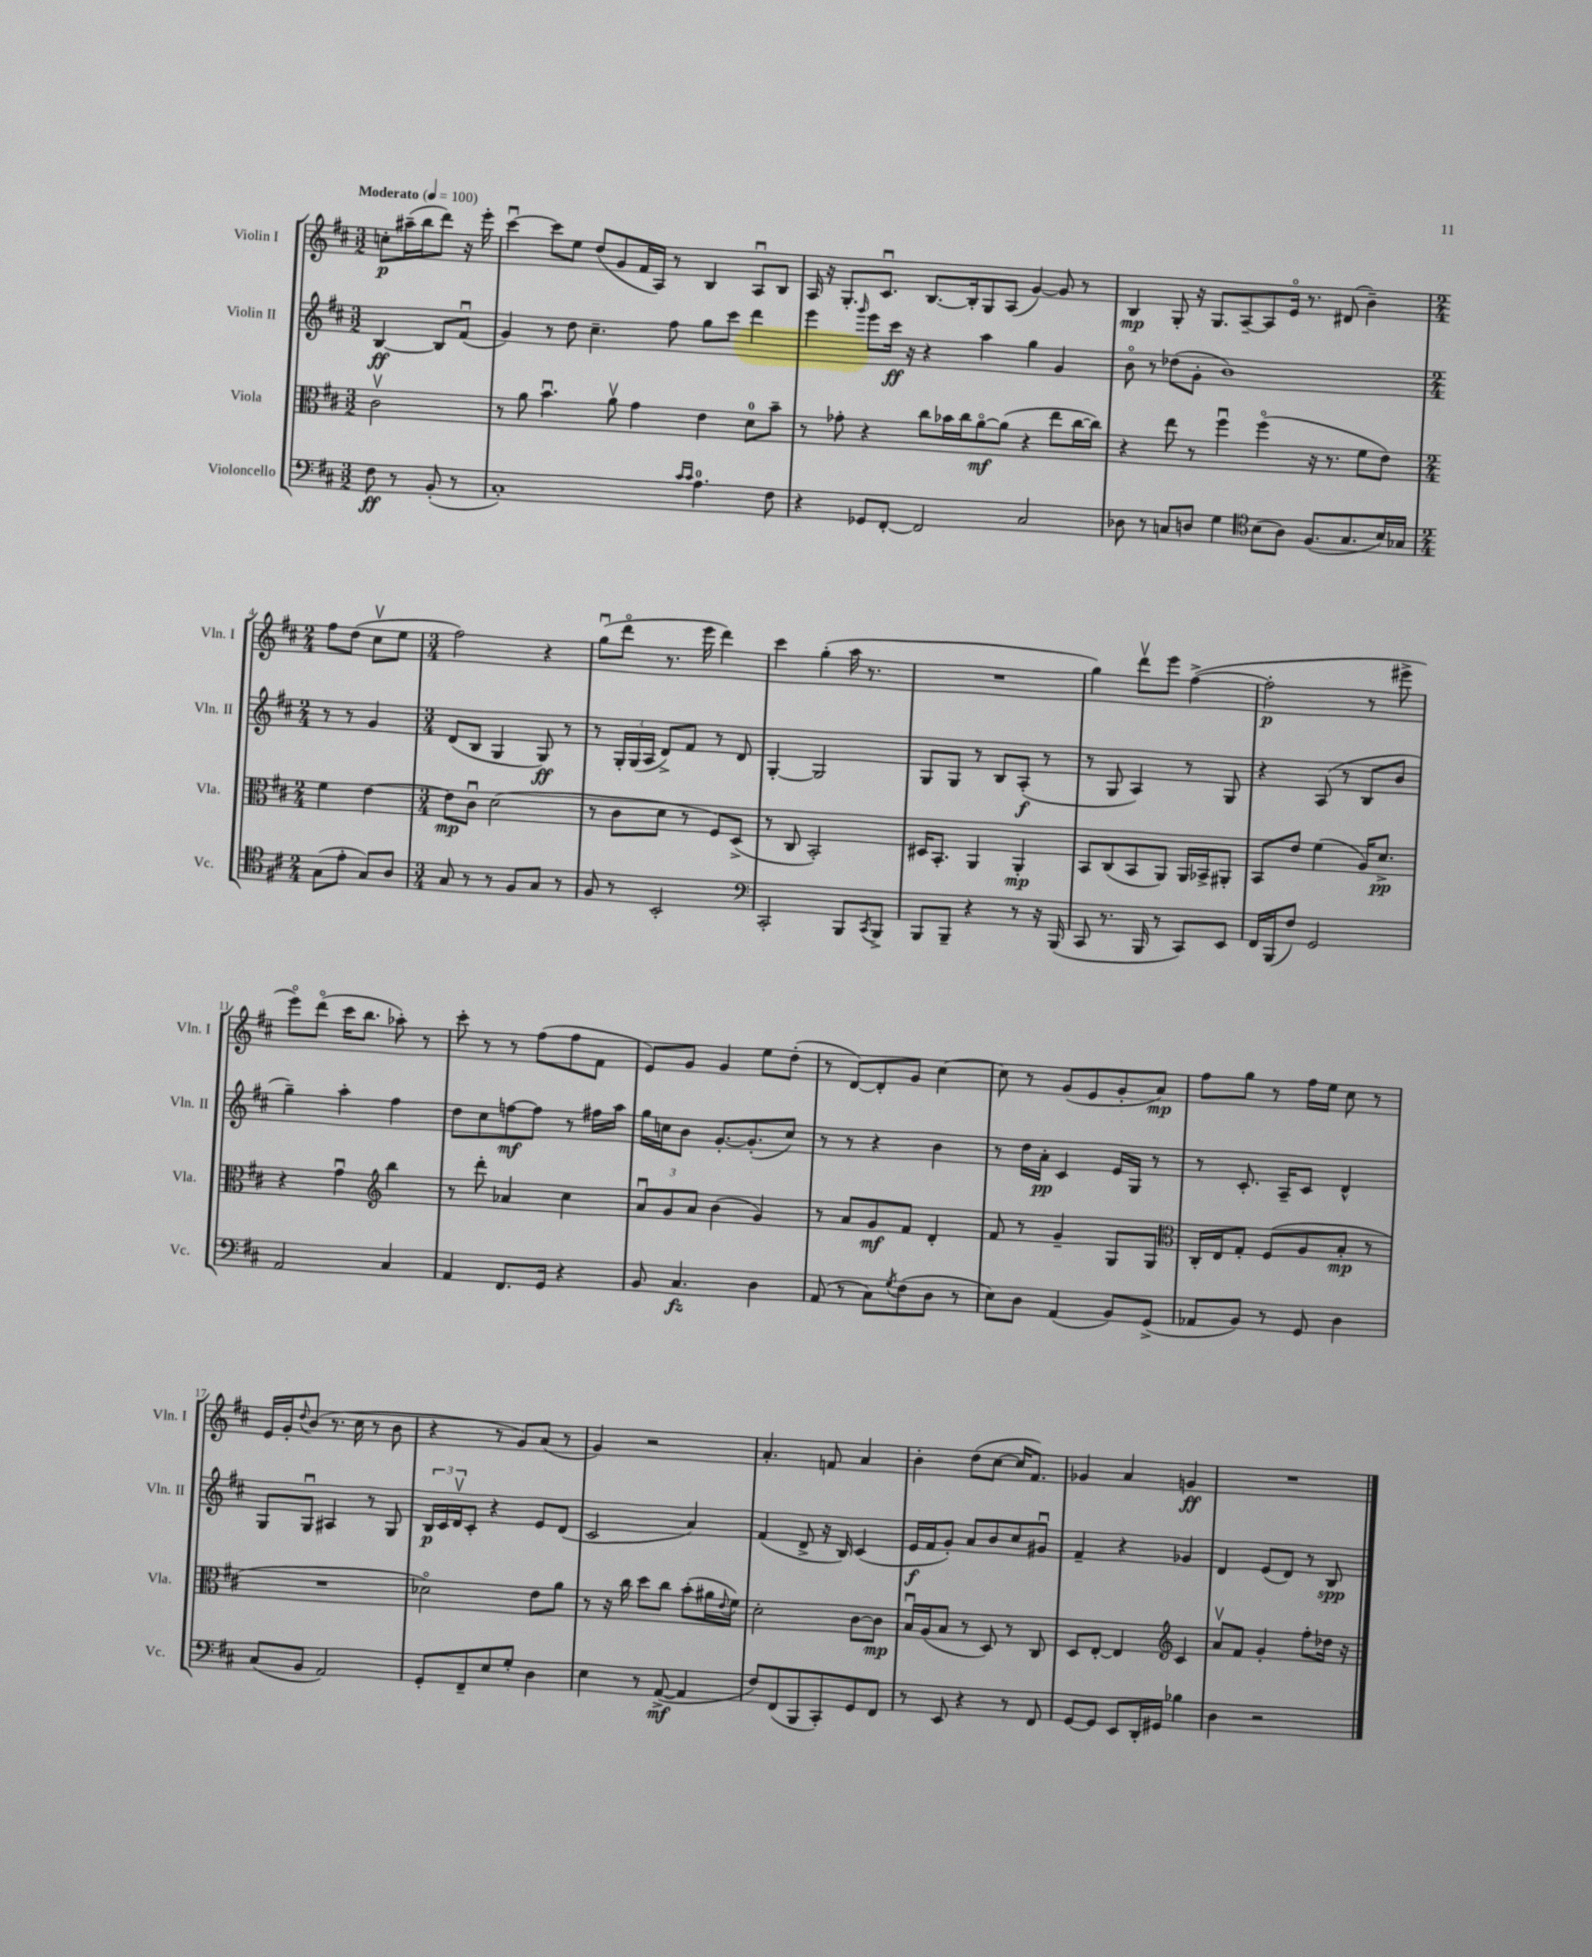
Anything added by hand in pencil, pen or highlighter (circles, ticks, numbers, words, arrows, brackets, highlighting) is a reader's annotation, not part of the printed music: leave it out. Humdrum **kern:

**kern	**kern	**kern	**kern
*staff4	*staff3	*staff2	*staff1
*clefF4	*clefC3	*clefG2	*clefG2
*k[f#c#]	*k[f#c#]	*k[f#c#]	*k[f#c#]
*M3/2	*M3/2	*M3/2	*M3/2
*MM100	*MM100	*MM100	*MM100
8F#	2c#v	[4B	8cc'
8r	.	.	(16aa#~
.	.	.	16bb
(8BB'	.	8B]	8ddd)
8r	.	(8f#u	16r
.	.	.	16eee'
=	=	=	=
1C#')	8r	4g)	[4ccc#u
.	8a	.	.
.	4.bu	8r	8ccc#]
.	.	8dd	8ee
.	.	4.cc#~	(8dd
.	8av	.	8g
.	4g	.	16f#
.	.	.	16A)
.	.	8ff#	8r
16qqc#	.	.	.
16qqc#	.	.	.
4.A	4e	8gg	4B
.	.	8ccc#	.
.	8d	4ddd	8Au
8F#	8b~	.	8B
=	=	=	=
4r	8r	4eee	16A
.	.	.	16r
.	8g-'	.	8.G'
.	.	16qqggg	.
8GG-	4r	8eee	.
.	.	.	8.c#u
[8FF#'	.	16ccc#	.
.	.	16r	.
2FF#]	8cc#	4r	[8.B
.	16b-	.	.
.	16cc#	.	16B']
.	[8ao	4aa	8G
.	(8a]	.	(8A
2C#	4r	4gg	[4g)
.	8ee	4g	8g]
.	[16cc#	.	8r
.	16cc#])	.	.
=	=	=	=
8D-	4r	8bo	4B
8r	.	8r	.
8C	8ee	(8dd-	8G'
8D	8r	8g'	16r
.	.	.	8.G
4G	4ff#u	1b)	.
.	.	.	[8A~
*clefC4	*	*	*
(8B	(4ff#o	.	8A]
8A)	.	.	16eo
.	.	.	8.r
(8.F#	16r	.	.
.	8.r	.	.
.	.	.	(8d#
8.G	.	.	.
.	8f#	.	4b~)
16B)	8e)	.	.
16G-	.	.	.
=	=	=	=
*M2/4	*M2/4	*M2/4	*M2/4
(8G	4f#	8r	8ff#
8e'	.	8r	(8dd
8G)	[4e	4g	8cc#v
8A	.	.	8ee
=	=	=	=
*M3/4	*M3/4	*M3/4	*M3/4
8G	8e]	(8d	2ff#)
8r	8c#u	8B	.
8r	(2d	4G	.
8F#	.	.	.
8G	.	8G)	4r
8r	.	8r	.
=	=	=	=
8F#	8r	8r	(8ggu
8r	8c#	24G'	8dddo
.	.	(24G	.
.	.	24A	.
2BB'	8d	8d^)	8.r
.	8r	8f#	.
.	.	.	16eee
.	8F#)	8r	4ddd)
.	(8D^	8d	.
=	=	=	=
*clefF4	*	*	*
2CC#'	8r	[4G'	4ccc#
.	8C#	.	.
.	2BB')	2G]	(4gg'
8BBB	.	.	16aa
.	.	.	8.r
8qCC#	.	.	.
8BBB^	.	.	.
=	=	=	=
8BBB	16D#	8G	2.r
.	8.BB'	.	.
8BBB~	.	8G	.
4r	4AA	8r	.
.	.	8B	.
8r	4AA'	(8A'	.
16r	.	8r	.
(16BBB	.	.	.
=	=	=	=
8CC#	8BB	8r	4gg)
8.r	(8C#	8G	.
.	8BB	4A)	8dddv
16BBB	.	.	.
8r	8AA)	.	8eee
8CC#)	16AA	8r	([4ff#^
.	16BB-^	.	.
8EE	8AA#'	8G	.
=	=	=	=
16FF#	8BB	4r	2ff#']
(16BBB	.	.	.
8F#)	8e	.	.
2GG	(4f#	(8A	.
.	.	8r	.
.	16A)	8B	8r
.	8.d^	.	.
.	.	8b	8eee#^
=	=	=	=
2AA	4r	4gg~)	8eeeo)
.	.	.	(8dddo
.	4gu	4aa'	16ccc#
.	.	.	8.bb
*	*clefG2	*	*
4C#	4bb	4ff#	8aa-')
.	.	.	8r
=	=	=	=
4AA	8r	8dd	8ccc#'
.	8ddd'	8cc#	8r
8.FF#	4a-	[8ff	8r
.	.	8ff]	(8ff#
16GG	.	.	.
4r	4cc#	8r	8ff#
.	.	16ff#	8f#
.	.	16aa	.
=	=	=	=
8BB	12au	16gg	8e)
.	.	16cc	.
.	12g	.	.
4.C#	.	8b	8g
.	12a	.	.
.	(4b	[8.g'	4g
.	.	(8.g']	.
4D	4g)	.	8ee
.	.	8cc)	(8dd'
=	=	=	=
(8AA	8r	8r	8r
8r	8a	8r	[8d)
8C#)	8g	4r	8d']
8qG	.	.	.
(8F#	8f#	.	8g
8D	4d'	4b	[4cc#
8r	.	.	.
=	=	=	=
8E)	8f#	8r	8cc#]
8D	8r	16dd	8r
.	.	16a'	.
(4AA	4g~	4c#	(8g
.	.	.	8e
8BB)	8G	16e	8g'
.	.	16G	.
(8GG^	8G	8r	8a)
=	=	=	=
*	*clefC3	*	*
8AA-	16C#'	8r	8ff#
.	16E	.	.
8BB)	8G'	8.c#'	8gg
8r	(8F#	.	8r
.	.	16A~	.
8GG	8A	8c#	16ff#
.	.	.	16ee
4D	8B'	4d^^	8cc#
.	8r	.	8r
=	=	=	=
(8C#	2.r	8G	16e
.	.	.	16g'
.	.	.	8qqdd
8BB	.	8Gu	(8b
2AA)	.	4A#	8.r
.	.	.	16cc#
.	.	8r	8r
.	.	8G	8b
=	=	=	=
8GG'	2d-o)	24B	4r
.	.	24c#	.
.	.	24dv	.
8FF#~	.	8c#'	.
8E	.	4r	8r
8G'	.	.	8g)
4D	8e	8e	(8a
.	8a	(8d	8r
=	=	=	=
4E	8r	2c#	4g)
.	16r	.	.
.	16cc#	.	.
8r	8dd	.	2r
([8AA^	8cc#	.	.
4AA]	(8b'	4a)	.
.	16a#	.	.
.	8qqe	.	.
.	16f#)	.	.
=	=	=	=
8F#)	2d'	(4f#	4.a'
(8FF#	.	.	.
8BBB	.	8d^	.
8CC#')	.	16r	8f
.	.	16B)	.
8GG	[8c#	(4c#	4a
8FF#	8c#]	.	.
=	=	=	=
8r	16Bu	16e	4b'
.	(16A	16f#	.
8EE	8B	8g')	.
4r	8r	8a	(8dd
.	8D)	8b	[8cc#
8r	8r	8cc#	16cc#]
.	.	.	8.f#)
8FF#	8C#	8g#u	.
=	=	=	=
[8GG	8D	4f#~	4g-
8GG]	[8E'	.	.
8EE	4E]	4r	4a
16DD'	.	.	.
16GG#	.	.	.
*	*clefG2	*	*
4B-	4c#	4g-	4g
=	=	=	=
4D	8av	4d	2.r
.	8f#	.	.
2r	4g'	(8e	.
.	.	8d)	.
.	8ff#'	8r	.
.	16dd-	8B	.
.	16r	.	.
==	==	==	==
*-	*-	*-	*-
